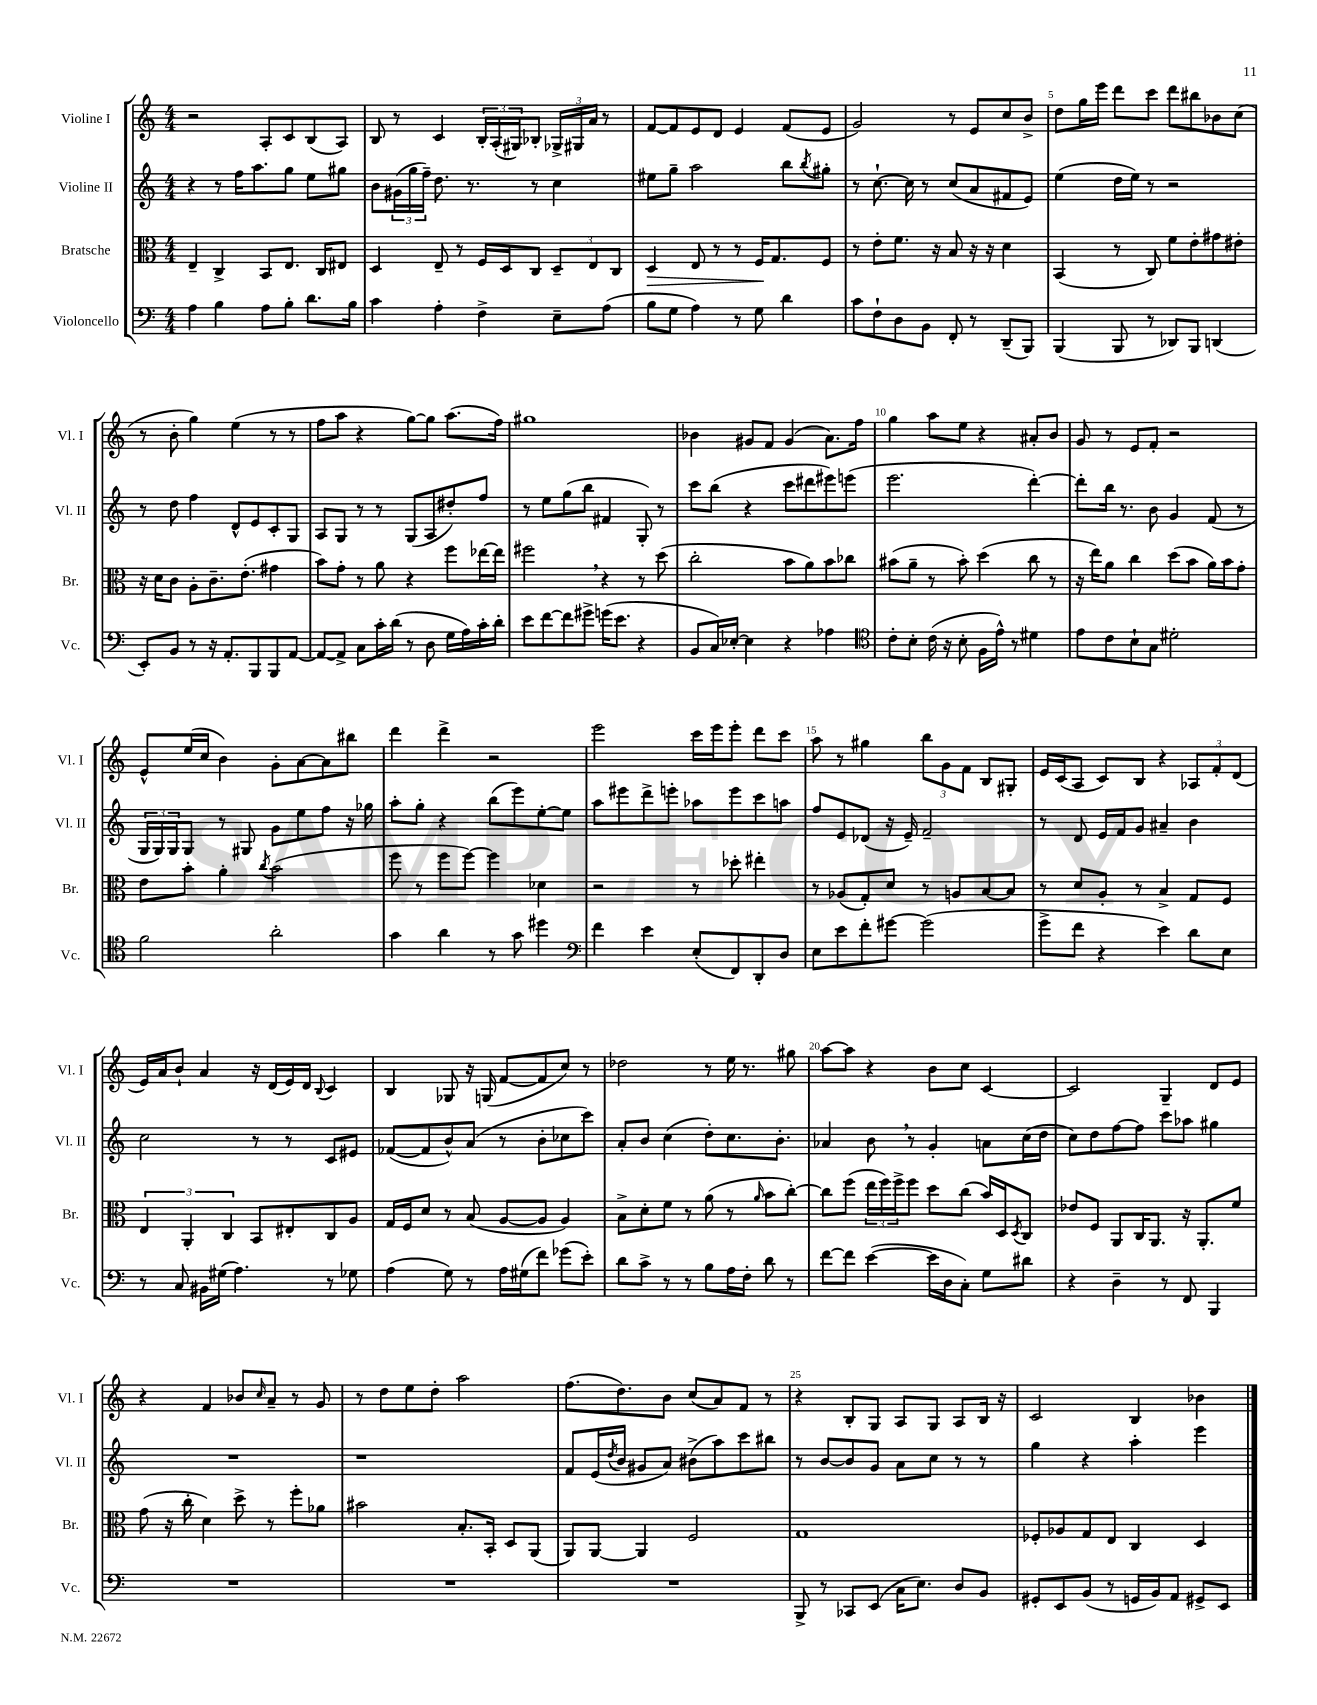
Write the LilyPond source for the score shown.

<<
\new StaffGroup <<
\new Staff = "s0" \with { instrumentName = "Violine I" shortInstrumentName = "Vl. I" } {
    \clef treble \key c \major \numericTimeSignature \time 4/4
    r2 a8-. c'8 b8( a8) |
    b8 r8 c'4 \tuplet 3/2 { b16-. a16-.( gis16) } bes8-. \tuplet 3/2 { ges16-> gis16 a'16 } r8 |
    f'8~ f'8 e'8 d'8 e'4 f'8( e'8 |
    g'2) r8 e'8 c''8 b'8-> |
    d''8 g''16 e'''16 d'''8 c'''8 d'''8 bis''8 bes'8 c''8( |
    r8 b'8-. g''4) e''4( r8 r8 |
    f''8 a''8 r4 g''8~) g''8 a''8.( f''16) |
    gis''1 |
    bes'4 gis'8 f'8 gis'4( a'8.) f''16 |
    g''4 a''8 e''8 r4 ais'8-. b'8 |
    g'8 r8 e'8 f'8-. r2 |
    e'8-^ e''16( c''16 b'4) g'8-. a'8~ a'8 bis''8 |
    d'''4 d'''4-> r2 |
    e'''2 c'''16 e'''16 e'''8-. d'''8 c'''8 |
    a''8 r8 gis''4 \tuplet 3/2 { b''8 g'8 f'8 } b8 gis8-. |
    e'16 c'16( a8 c'8) b8 r4 \tuplet 3/2 { aes8 f'8-. d'8( } |
    e'16) a'16 b'8-! a'4 r16 d'16( e'16) d'16 \appoggiatura { b8 } c'4 |
    b4 ges8 r16 g16( f'8~ f'8 c''8) r8 |
    des''2 r8 e''16 r8. gis''8 |
    a''8~ a''8 r4 b'8 c''8 c'4~ |
    c'2 g4-- d'8 e'8 |
    r4 f'4 bes'8 \grace { c''16 } a'8-- r8 g'8 |
    r8 d''8 e''8 d''8-. a''2 |
    f''8.( d''8.) b'8 c''8( a'8) f'8 r8 |
    r4 b8-. g8 a8 g8 a8 b16 r16 |
    c'2 b4 bes'4 \bar "|." |
}
\new Staff = "s1" \with { instrumentName = "Violine II" shortInstrumentName = "Vl. II" } {
    \clef treble \key c \major \numericTimeSignature \time 4/4
    r4 r8 f''16 a''8. g''8 e''8 gis''8 |
    b'8 \tuplet 3/2 { gis'16( g''16 f''16--) } d''8. r8. r8 c''4 |
    eis''8 g''8-- a''2 b''8 \acciaccatura { b''8 } gis''8-. |
    r8 c''8.~-! c''16 r8 c''8( a'8 fis'8 e'8) |
    e''4( d''16 e''16) r8 r2 |
    r8 d''8 f''4 d'8-^ e'8 c'8-. g8 |
    a8 g8 r8 r8 g8( a8 dis''8-.) f''8 |
    r8 e''8 g''8( b''8 fis'4 g8-.) r8 |
    c'''8 b''8( r4 c'''8 dis'''8 eis'''8) e'''8( |
    e'''2. d'''4~-.) |
    d'''8-. b''16 r8. b'8 g'4 f'8( r8 |
    \tuplet 3/2 { g16 g16) g16 } g8 r8 gis8 g'8 e''8 f''8 r16 ges''16 |
    a''8-. g''8-. r4 b''8( e'''8) e''8~-. e''8 |
    a''8 eis'''8 d'''8-> e'''8-. aes''8 e'''8 c'''8 a''8 |
    f''8 e'8 des'8( r16 e'16--) f'2-- |
    r8 d'8 e'16 f'16 g'8 ais'4-- b'4 |
    c''2 r8 r8 c'8 eis'8 |
    fes'8~( fes'8 b'8-^) a'8( r8 b'8-. ces''8 c'''8) |
    a'8-. b'8 c''4( d''8-.) c''8. b'8.-. |
    aes'4 b'8 \breathe r8 g'4-. a'8 c''16( d''16 |
    c''8) d''8 f''8~ f''8 c'''8 aes''8 gis''4 |
    R1 |
    r1 |
    f'8 e'16( \acciaccatura { d''8 } b'16 gis'8 a'8) bis'8->( a''8) c'''8 bis''8 |
    r8 b'8~ b'8 g'8 a'8 c''8 r8 r8 |
    g''4 r4 a''4-. e'''4 \bar "|." |
}
\new Staff = "s2" \with { instrumentName = "Bratsche" shortInstrumentName = "Br." } {
    \clef alto \key c \major \numericTimeSignature \time 4/4
    e4-- c4-> b,8 e8. c16 eis8 |
    d4 e8-- r8 f16 d16 c8 \tuplet 3/2 { d8-- e8 c8 } |
    d4\> e8 r8 r8 f16\! g8. f8 |
    r8 e'8-. f'8. r16 b8 r16 r16 d'4 |
    b,4( r8 c8) f'8 e'8-. gis'8 eis'8-. |
    r16 d'16 c'8 a8-. c'8.-- e'8.-.( gis'4 |
    b'8) g'8-. r8 a'8 r4 f''8 ees''16~ ees''16 |
    fis''2 \breathe r4 r8 d''8( |
    c''2-. b'8 a'8) b'8 ces''8 |
    bis'8( a'8-- r8 bis'8-.) d''4( c''8 r8 |
    r16 e''16) a'8 c''4 d''8( b'8 a'16) b'16 g'8-. |
    e'8 b'8-. a'4-. \acciaccatura { c''8 } b'2( |
    f''8 r8 f''8 f''8~) f''4 des'4 |
    r2 r8 des''8-. eis''4-. |
    r8 aes8( g8-.) d'8 r8 a8 b8~ b8 |
    r8 d'8 a8-. r8 b4-> g8 f8 |
    \tuplet 3/2 { e4 a,4-. c4 } b,8 eis8-. c8 a8 |
    g16 f16 d'8 r8 b8( a8~ a8 a4) |
    b8-> d'8-. f'8 r8 a'8( r8 \grace { a'16 } b'8 c''8~-.) |
    c''8 f''8( \tuplet 3/2 { e''16 f''16) f''16-> } f''8 d''8 c''8( b'16) d16 \acciaccatura { d8 } c8 |
    ees'8 f8 a,8 c16 a,8. r16 a,8.-. f'8 |
    g'8( r16 c''16-. d'4) d''8-> r8 f''8-. aes'8 |
    bis'2 b8.-. b,16-. d8 a,8( |
    a,8) a,8~ a,4 f2 |
    g1 |
    fes8-. aes8 g8 e8 c4 d4 \bar "|." |
}
\new Staff = "s3" \with { instrumentName = "Violoncello" shortInstrumentName = "Vc." } {
    \clef bass \key c \major \numericTimeSignature \time 4/4
    a4 b4 a8 b8-. d'8. b16 |
    c'4 a4-. f4-> e8-- a8( |
    b8 g8 a4) r8 g8 d'4 |
    c'8 f8-! d8 b,8 f,8-. r8 d,8--( b,,8) |
    b,,4( b,,8 r8 des,8) b,,8 d,4( |
    e,8-.) b,8 r8 r16 a,8.-. b,,8 b,,8 a,8~ |
    a,8~ a,8-> c8 c'16-. d'16( r8 d8 g16 a16) c'16-. d'16-. |
    e'8 f'8~ f'8 gis'8-> g'16( e'8. r4 |
    b,8 c16) ees16~-. ees4 r4 aes4 |
    \clef tenor c'8-. b8-. c'16( r16 b8-. f16 e'16-^) r8 dis'4 |
    e'8 c'8 b8-! g8 dis'2-. |
    f'2 a'2-. |
    g'4 a'4 r8 g'8 dis''4 |
    \clef bass f'4 e'4 e8-.( f,8) d,8-. d8 |
    e8 e'8 f'8-. gis'8~ gis'2( |
    g'8-> f'8 r4 e'4) d'8 e8 |
    r8 c8 bis,16 gis16( a4.) r8 ges8 |
    a4( g8) r8 a16 gis16( f'8) ges'8( e'8-.) |
    d'8 c'8-> r8 r8 b8 a16 f16-. d'8 r8 |
    f'8~ f'8 e'4~( e'16 d16 c8-.) g8 dis'8 |
    r4 d4-- r8 f,8 b,,4 |
    R1 |
    R1 |
    R1 |
    b,,8-> r8 ces,8 e,8( c16 e8.) d8 b,8 |
    gis,8-. e,8 b,8( r8 g,16 b,16) a,8 gis,8-> e,8 \bar "|." |
}
>>
>>
\layout { \context { \Score \override BarNumber.break-visibility = ##(#f #t #t) barNumberVisibility = #(every-nth-bar-number-visible 5) } }
